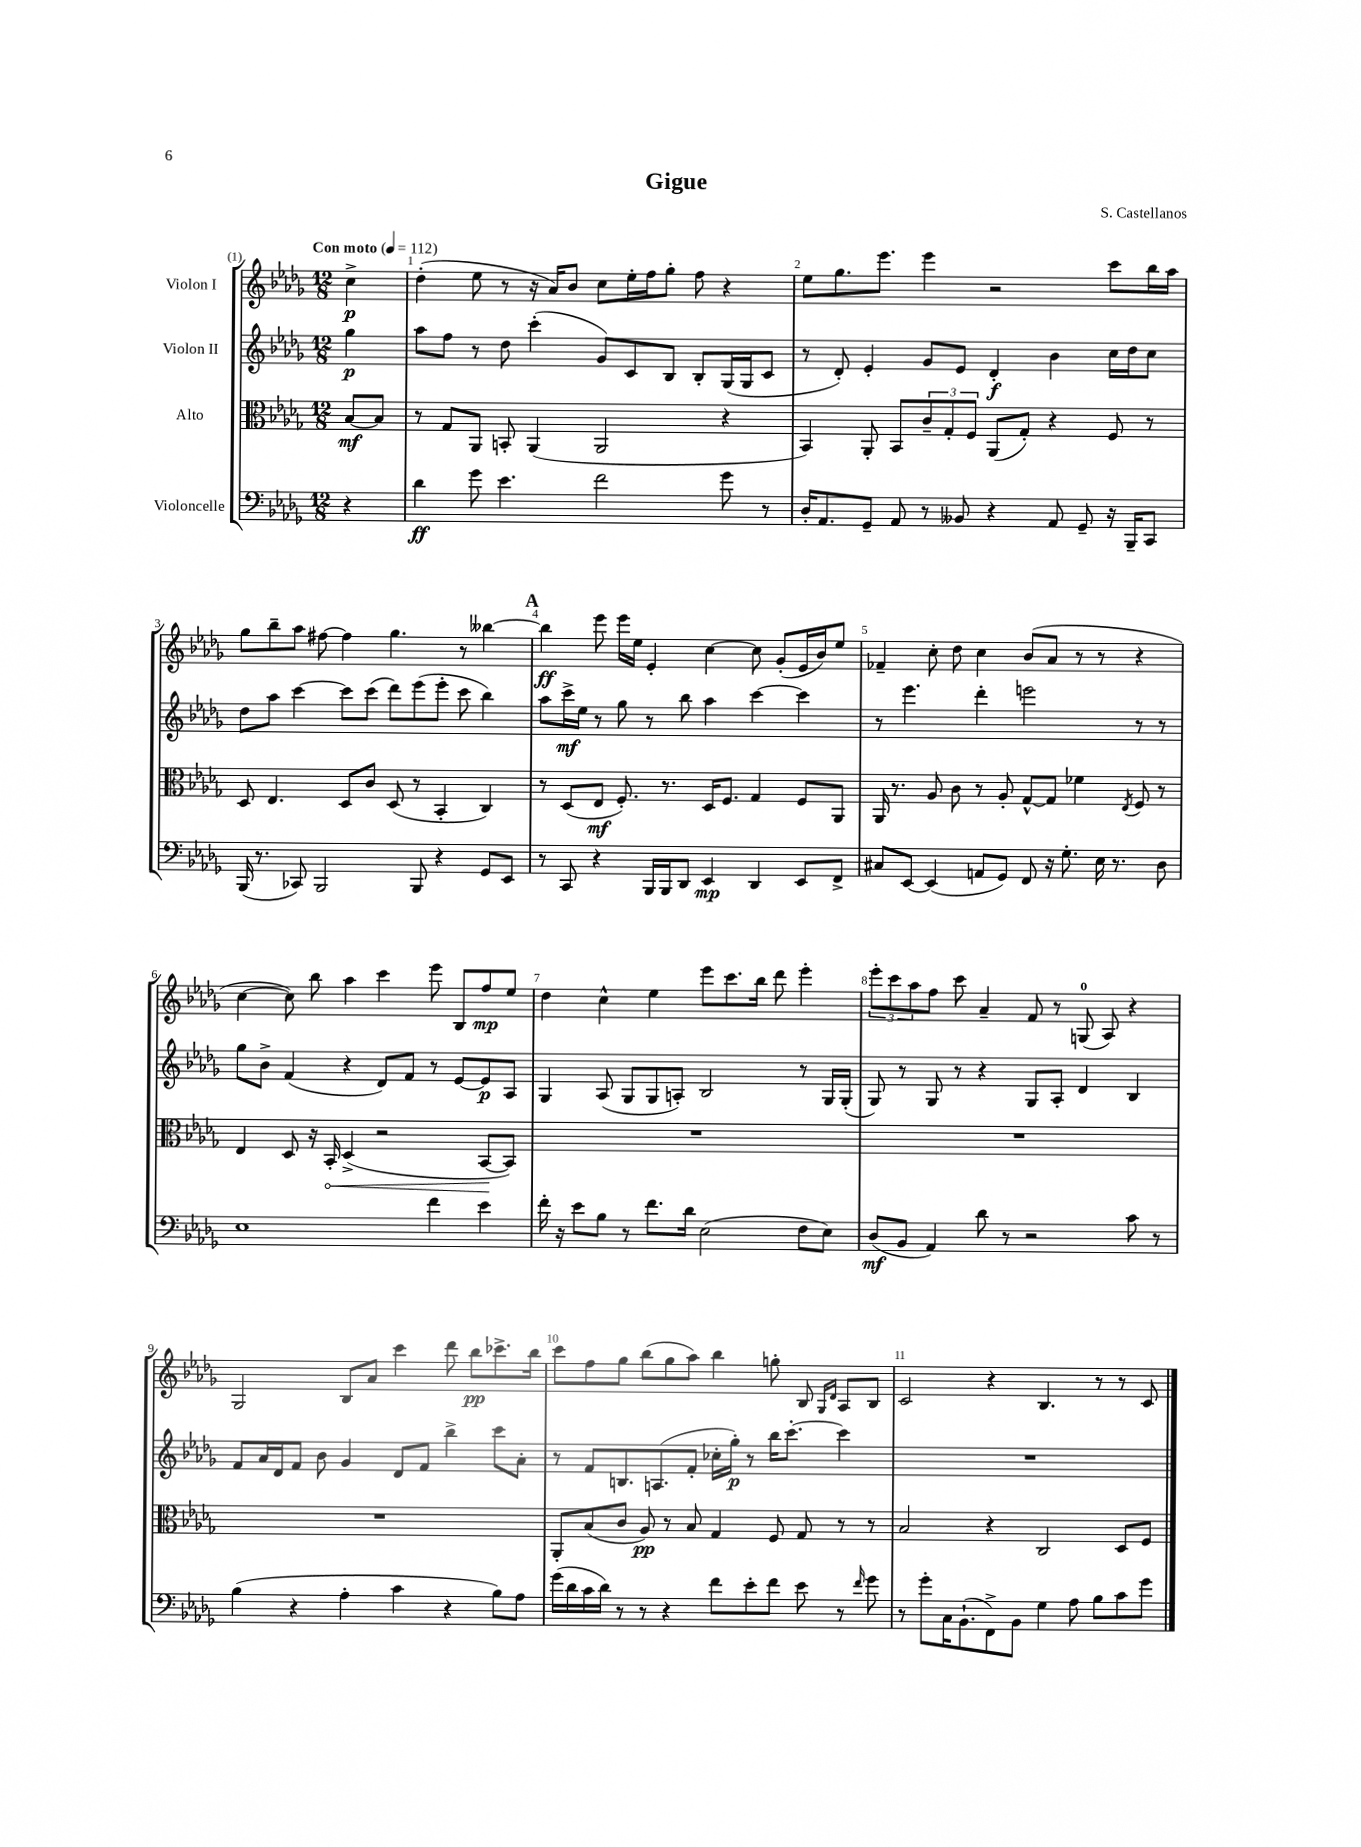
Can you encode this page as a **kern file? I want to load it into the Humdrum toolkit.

**kern	**kern	**kern	**kern
*staff4	*staff3	*staff2	*staff1
*clefF4	*clefC3	*clefG2	*clefG2
*k[b-e-a-d-g-]	*k[b-e-a-d-g-]	*k[b-e-a-d-g-]	*k[b-e-a-d-g-]
*M12/8	*M12/8	*M12/8	*M12/8
*MM112	*MM112	*MM112	*MM112
4r	[8B-	4gg-	4cc^
.	8B-]	.	.
=	=	=	=
4d-	8r	8aa-	(4dd-'
.	8G-	8ff	.
8g-	8AA-	8r	8ee-
4.e-	8BB'	8dd-	8r
.	(4AA-	(4ccc'	16r
.	.	.	16a-)
.	.	.	8b-
2f	2AA-	8g-)	8cc
.	.	8c	16ee-'
.	.	.	16ff
.	.	8B-	8gg-'
.	.	8B-'	8ff
8g-	4r	(16G-	4r
.	.	16G-	.
8r	.	8c	.
=	=	=	=
16D-'	4BB-)	8r	8ee-
8.AA-	.	.	.
.	.	8d-')	8.gg-
8GG-~	8AA-'	4e-'	.
.	.	.	8.eee-
8AA-	8BB-	.	.
8r	12c~	8g-	4eee-
.	12G-'	.	.
8BB--	.	8e-	.
.	12F	.	.
4r	(8AA-	4d-'	2r
.	8G-')	.	.
8AA-	4r	4b-	.
8GG-~	.	.	.
16r	8F	16cc	8ccc
16BBB-~	.	16dd-	.
8CC	8r	8cc	16bb-
.	.	.	16aa-
=	=	=	=
(16BBB-	8D-	8dd-	8gg-
8.r	.	.	.
.	4.E-	8aa-	8bb-~
8CC-)	.	[4ccc	8aa-
2BBB-	.	.	[8ff#
.	8D-	8ccc]	4ff#]
.	8c	(8ccc	.
.	(8D-	8ddd-)	4.gg-
8BBB-	8r	(8eee-	.
4r	4BB-'	8eee-'	.
.	.	8ccc	8r
8GG-	4C)	4bb-)	[4bb--
8EE-	.	.	.
=	=	=	=
8r	8r	8aa-	4bb--]
8CC	(8D-	16ccc^	.
.	.	16ee-	.
4r	8E-	8r	8eee-
.	8.F')	8gg-	16eee-
.	.	.	16ee-
16BBB-	.	8r	4e-'
16BBB-	8.r	.	.
8DD-	.	8bb-	.
4EE-	16D-	4aa-	[4cc
.	8.F	.	.
4DD-	4G-	[4ccc	8cc]
.	.	.	(8g-'
8EE-	8F	4ccc]	16e-
.	.	.	16b-)
8FF^	8AA-	.	8ee-
=	=	=	=
8C#	16AA-	8r	4f-~
.	8.r	.	.
[8EE-	.	4.eee-	.
(4EE-]	8A-	.	8cc'
.	8c	.	8dd-
8AA	8r	4ddd-'	4cc
8GG-)	8A-'	.	.
8FF	[8G-^^	2eee	(8b-
16r	8G-]	.	8a-
8.G-'	.	.	.
.	4f-	.	8r
16E-	.	.	8r
8.r	.	.	.
.	8qE-	.	.
.	8F	8r	4r
8D-	8r	8r	.
=	=	=	=
1E-	4E-	8gg-	[4cc
.	.	8b-^	.
.	8D-	(4f	8cc])
.	16r	.	8bb-
.	16BB-'	.	.
.	(4D-^	4r	4aa-
.	2r	8d-)	4ccc
.	.	8f	.
4f	.	8r	8eee-
.	.	[8e-	8B-
4e-	[8BB-	8e-]	8ff
.	8BB-])	8A-	8ee-
=	=	=	=
16f'	1.r	4G-	4dd-
16r	.	.	.
8e-	.	.	.
8B-	.	(8A-	4cc^^
8r	.	8G-	.
8.f	.	8G-	4ee-
.	.	8A')	.
16d-	.	.	.
(2E-	.	2B-	8eee-
.	.	.	8.ccc
.	.	.	16bb-
.	.	.	8ddd-
8F	.	8r	4eee-'
8E-)	.	16G-	.
.	.	(16G-'	.
=	=	=	=
(8D-	1.r	8G-)	12eee-'
.	.	.	12ccc
8BB-	.	8r	.
.	.	.	12aa-
4AA-)	.	8G-	8ff
.	.	8r	8ccc
8d-	.	4r	4a-~
8r	.	.	.
2r	.	8G-	8f
.	.	8A-'	8r
.	.	4d-	(8G
.	.	.	8A-)
8c	.	4B-	4r
8r	.	.	.
=	=	=	=
(4B-	1.r	8f	2G-
.	.	16a-	.
.	.	16d-	.
4r	.	8f	.
.	.	8b-	.
4A-'	.	4g-	8B-
.	.	.	8a-
4c	.	8d-	4ccc
.	.	8f	.
4r	.	4bb-^	8ddd-
.	.	.	8bb-
8B-)	.	8ccc	8.ccc-^
8A-	.	8a-'	.
.	.	.	16bb-
=	=	=	=
(16g-	8AA-'	8r	8ccc
16d-	.	.	.
16c	(8B-	8f	8ff
16d-)	.	.	.
8r	8c	8.B	8gg-
8r	8A-)	.	(8bb-
.	.	(8.A	.
4r	8r	.	8gg-
.	8B-	8f'	8aa-)
8f	4G-	16cc-'	4bb-
.	.	16gg-')	.
8e-'	.	8r	.
8f	8F	16bb-	8gg'
.	.	[8.ccc'	.
8e-	8G-	.	8B-
.	.	.	16qqG-
.	.	.	16qqd-
8r	8r	4ccc]	8A-
16qqf	.	.	.
8g-	8r	.	8B-
=	=	=	=
8r	2B-	1.r	2c
8g-'	.	.	.
16C	.	.	.
(8.BB-`	.	.	.
8FF^)	4r	.	4r
8BB-	.	.	.
4G-	2C	.	4.B-
8A-	.	.	.
8B-	.	.	8r
8c	8D-	.	8r
8g-	8F	.	8c
==	==	==	==
*-	*-	*-	*-
